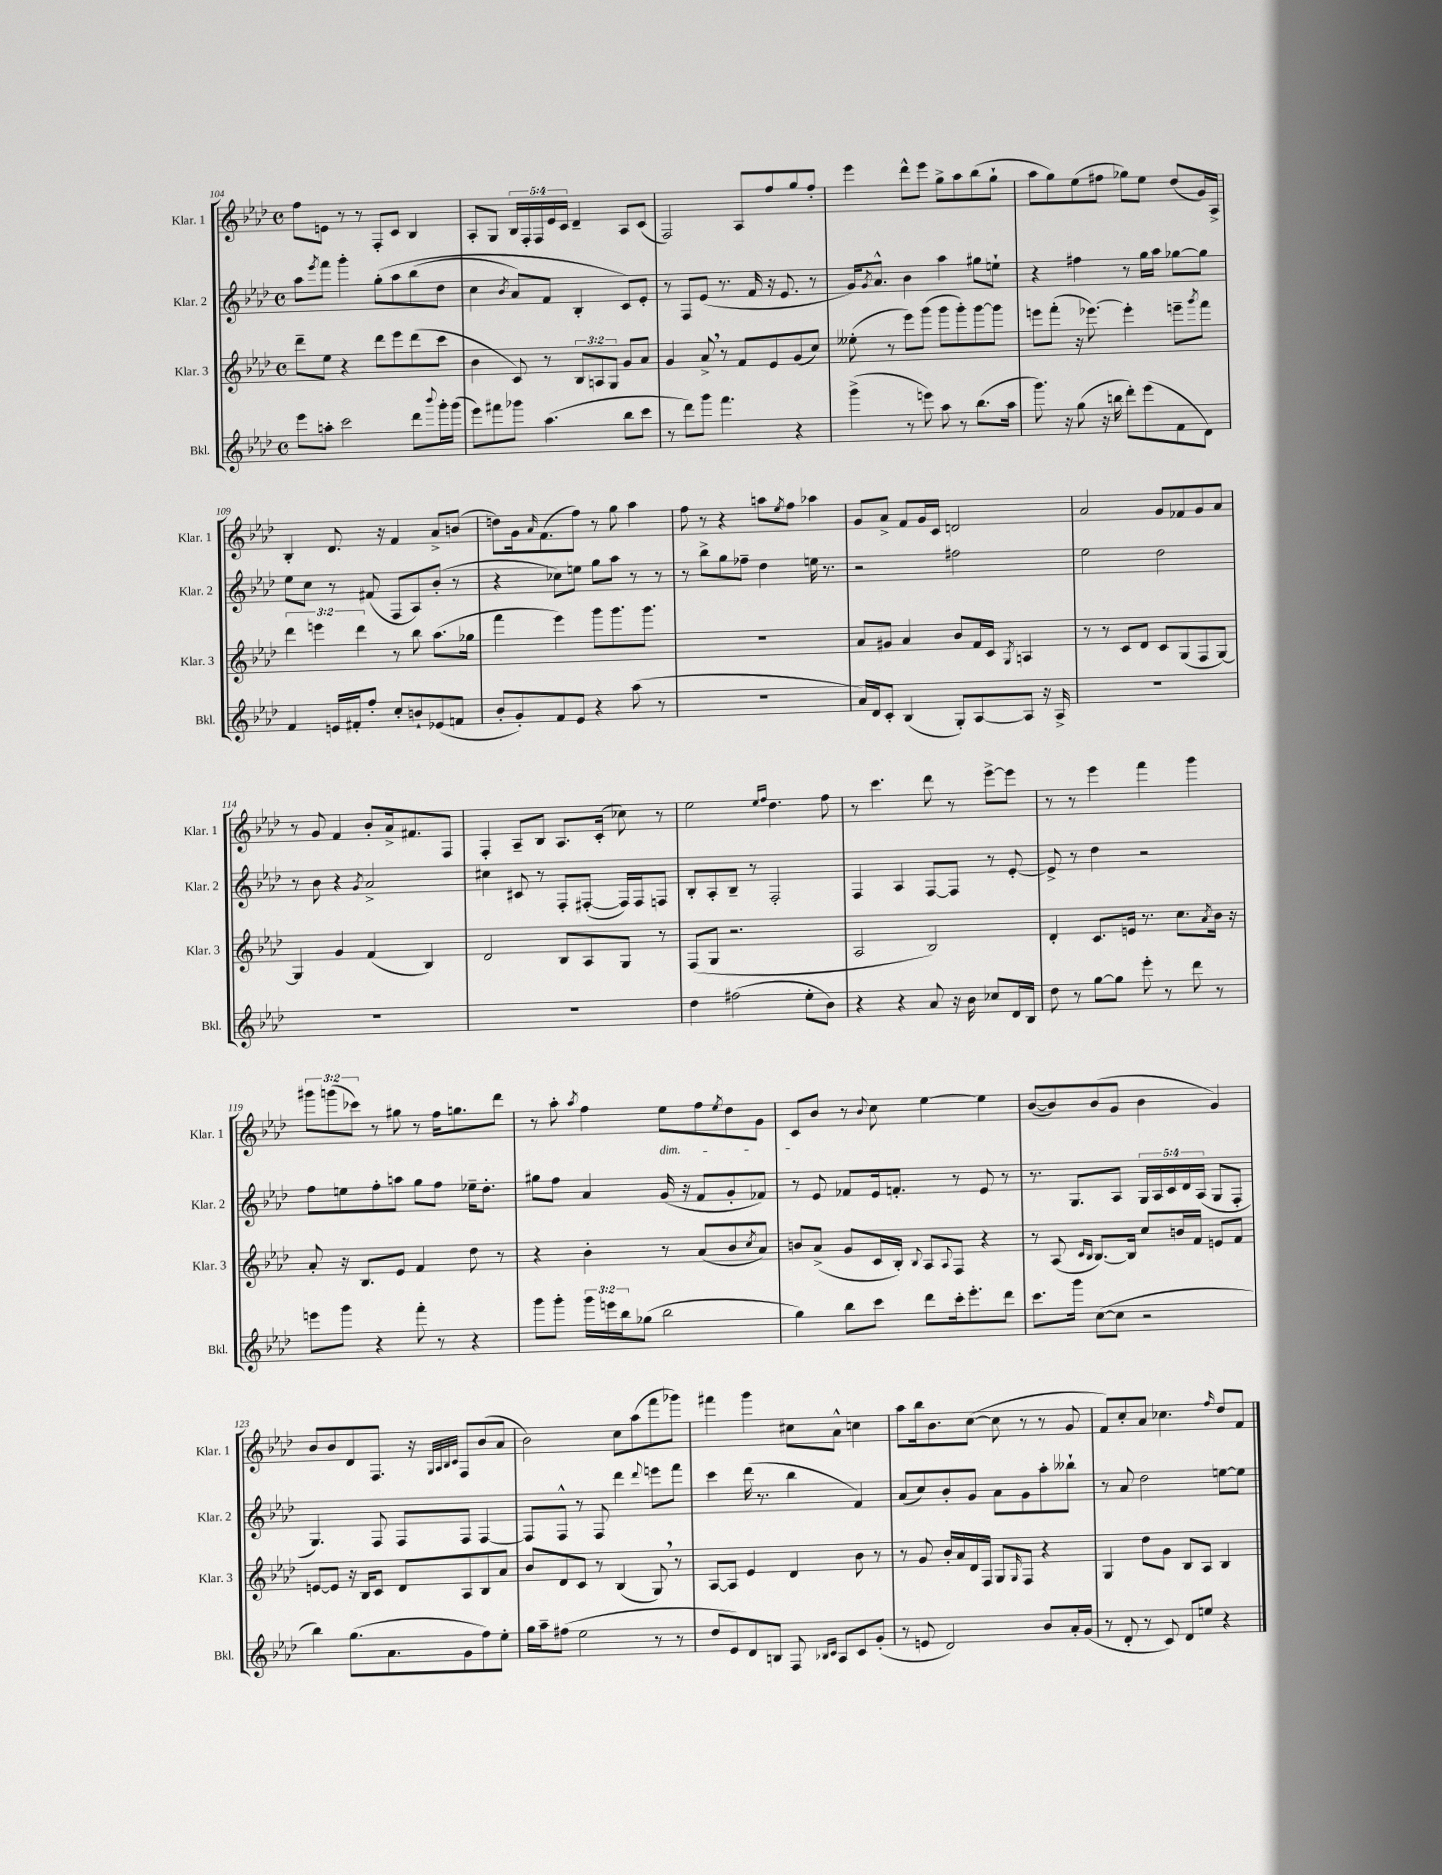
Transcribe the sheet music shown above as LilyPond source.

<<
\new StaffGroup <<
\new Staff = "s0" \with { instrumentName = "Klar. 1" shortInstrumentName = "Klar. 1" } {
    \clef treble \key aes \major \defaultTimeSignature \time 4/4 \override Staff.TupletNumber.text = #tuplet-number::calc-fraction-text
    f''8 e'8 r8 r8 f8-. c'8 bes4 |
    aes8-. g8 \tuplet 5/4 { bes16 f16-. f16 ees'16 c'16 } des'4-- aes8 c'8( |
    f2) aes8 f''8 g''8 f''8-. |
    ees'''4 des'''8-^ ees'''8 g''8-> aes''8 bes''8( g''8-! |
    aes''8 g''8) ees''8( fis''8 ges''8) ees''8 des''8( g'16) aes16-> |
    bes4-. des'8. r16 f'4 aes'8-> b'8( |
    d''8) g'16 \grace { aes'16 } f'8.( f''8) r8 g''8 aes''4 |
    f''8 r8 r4 a''8 \acciaccatura { ees''8 } f''8 aes''4 |
    g'8 aes'8-> f'8 g'16 c'16 d'2 |
    aes'2 g'8 fes'8 g'8 aes'8 |
    r8 g'8 f'4 bes'8-. aes'16-> fis'8. f8 |
    f4-. aes8-- bes8 aes8. c'16-.( ces''8) r8 |
    ees''2 \grace { ees''16 f''16 } des''4. f''8 |
    r8 c'''4. des'''8 r8 ees'''8~-> ees'''8 |
    r8 r8 ees'''4 f'''4 g'''4 |
    \tuplet 3/2 { gis'''8 g'''8( ces'''8) } r8 gis''8 r8 f''16 g''8. des'''8 |
    r8 aes''8-. \acciaccatura { aes''8 } f''4 ees''8\dim f''8 \acciaccatura { ees''8 } des''8 g'8 |
    c'8\! bes'8 r8 \appoggiatura { bes'8 } c''8 ees''4~ ees''4 |
    bes'8~( bes'8) bes'8( g'8 bes'4 g'4) |
    bes'8 bes'8 des'8 f8. r16 \grace { g32 aes32 bes32 c'32 } f8 bes'8( aes'8 |
    bes'2) c''8 aes''8( f'''8 ges'''8) |
    fis'''4 g'''4 cis''8 aes'8-^ c''4 |
    aes''8 bes''16 bes'8. c''8~( c''8 r8 r8 g'8 |
    f'8) c''8-. aes'8 ces''4. \grace { f''16 } des''8 f'8 \bar "|." |
}
\new Staff = "s1" \with { instrumentName = "Klar. 2" shortInstrumentName = "Klar. 2" } {
    \clef treble \key aes \major \defaultTimeSignature \time 4/4 \override Staff.TupletNumber.text = #tuplet-number::calc-fraction-text
    aes''8 \acciaccatura { ees'''8 } f'''8 g'''4-. g''8-.\( aes''8 bes''8( des''8 |
    c''4 \acciaccatura { bes'8 } aes'8) f'8 bes4-. c'8\) ees'8-. |
    r8 f8 ees'8( r8. f'16 r16 ees'8. r8 |
    g'16) \acciaccatura { g'8 } aes'8.-^ bes'4 aes''4 gis''8 e''8-! |
    r4 fis''4 r8 g''16 aes''16 ges''8~ ges''8 |
    ees''8 c''8 r8 fis'8( f8 aes8) bes'8-.( r8 |
    r4 ces''8) e''8 g''8 aes''8 r8 r8 |
    r8 bes''8-> g''8 fes''8-- des''4 e''16 r8. |
    r2 fis''2 |
    ees''2 des''2 |
    r8 bes'8 r4 \acciaccatura { g'8 } aes'2-> |
    cis''4 cis'8 r8 f8-. fis8~-.( fis16) fis16 f8 |
    bes8-. aes8-. bes8-- r8 f2-. |
    f4 aes4 f8~ f8 r8 ees'8~-. |
    ees'8-> r8 des''4 r2 |
    f''8 e''8 f''8-. a''8 g''8 f''8 ees''16-- des''8.-. |
    gis''8 f''8 aes'4 g'16( r16 f'8 g'8-. fes'8) |
    r8 ees'8 fes'8 ees'16 f'8.-. r8 ees'8 r8 |
    r8. g8. aes8 \tuplet 5/4 { g16 aes16 c'16 des'16 aes16( } g8 f8-. |
    g4.) f8 f8 f8 f4~ |
    f8 f8-^ r8 f8 des'''4 \appoggiatura { des'''8 } e'''8 f'''8 |
    c'''4 des'''16( r8. bes''4 f'4) |
    aes'8( c''8) bes'8-. g'8 aes'8 g'8 aes''8-. beses''8-! |
    r8 aes'8 des''2 e''8~ e''8 \bar "|." |
}
\new Staff = "s2" \with { instrumentName = "Klar. 3" shortInstrumentName = "Klar. 3" } {
    \clef treble \key aes \major \defaultTimeSignature \time 4/4 \override Staff.TupletNumber.text = #tuplet-number::calc-fraction-text
    des'''8-- ees''8 r4 des'''8 ees'''8 des'''8( c'''8 |
    bes'4 c'8) r8 \tuplet 3/2 { bes8 a8 g8 } g'8 aes'8 |
    g'4 aes'8-> \breathe r8 f'8 ees'8 g'8( c''8) |
    eeses''8-.( r8 ees'''8) g'''8( g'''8 g'''8-.) g'''8~ g'''8 |
    e'''8 f'''8-.( r16 ees'''8.~) ees'''4-. e'''8-- \acciaccatura { g'''8 } f'''8 |
    \tuplet 3/2 { des'''4 e'''4 des'''4 } r8 bes''8 aes''8.( ges''16 |
    f'''4 ees'''4) g'''8 g'''8. g'''8. |
    R1 |
    aes'8 gis'8 aes'4 bes'8 f'16 c'16 \acciaccatura { g8 } a4 |
    r8 r8 c'8 des'8 c'8 g8( f8 g8~) |
    g4 g'4 f'4( bes4) |
    des'2 bes8 aes8 g8 r8 |
    f8( g8 r2. |
    aes2 bes2) |
    des'4-. c'8. e'16 r8. c''8. \acciaccatura { aes'8 } bes'16 r16 |
    aes'8-. r16 bes8. ees'8 f'4 des''8 r8 |
    r4 bes'4-. r8 aes'8( bes'8 \acciaccatura { c''8 } aes'8) |
    b'8 aes'8->( g'8 c'16 bes16-.) \appoggiatura { bes8 } aes8 \appoggiatura { aes8 } f8 r4 |
    r8 aes8( \grace { c'16 bes16 } bes8.~) bes16 c''8 b'16 f'16 e'8 f'8 |
    e'8~ e'8 r16 bes16 c'8 des'8 aes8 bes8 aes'8 |
    bes'8 des'8 c'8 r8 bes4( g8) \breathe r8 |
    aes8~ aes8 ees'4 des'4 bes'8 r8 |
    r8 g'8 bes'16-. aes'16 des'16 f16 g8 \grace { g16 } f8 r4 |
    g4 des''8 g'8 bes8 aes8 bes4 \bar "|." |
}
\new Staff = "s3" \with { instrumentName = "Bkl." shortInstrumentName = "Bkl." } {
    \clef treble \key aes \major \defaultTimeSignature \time 4/4 \override Staff.TupletNumber.text = #tuplet-number::calc-fraction-text
    ees'''8 a''8-. c'''2 des'''8 \appoggiatura { bes'''8 } g'''16-. g'''16( |
    ees'''8) fis'''8 ges'''8 aes''4.( bes''8 c'''8 |
    r8 des'''8) g'''8 f'''4. r4 |
    g'''4->( r8 e'''8) aes''8 r8 bes''8.( aes''16 |
    g'''8.) r16 g''8( r16 b''16 des'''8-.) ees'''8( f'8 des'8) |
    f'4 e'16 fis'16-. f''8-. c''8-. b'8-! ees'8( f'8 |
    bes'8-. g'8-.) f'8 ees'8 r4 aes''8( r8 |
    R1 |
    aes'16) des'16 c'8-. bes4( g8-.) aes8~ aes8 r16 aes16-> |
    R1 |
    R1 |
    R1 |
    des''4 fis''2( ees''8-. bes'8) |
    r4 r4 aes'8 r16 bes'16 ces''8 des'16 bes16 |
    des''8 r8 g''8~ g''8 ees'''8-. r8 des'''8 r8 |
    e'''8 g'''8 r4 f'''8-. r8 r4 |
    g'''8 g'''8-. \tuplet 3/2 { g'''16 e'''16 bes''16 } ges''8( bes''2 |
    g''4) bes''8 c'''8 des'''8 c'''16-. ees'''8.-. des'''8 |
    c'''8. g'''16 c''8~( c''8 r2 |
    bes''4) g''8.( aes'8. g'8 f''8) ees''8-. |
    g''16 aes''16-- fis''8( ees''2 r8 r8 |
    des''8 ees'8) des'8 b8 f8 \grace { bes16 c'16 } aes8 c'8 g'8-.( |
    r8 e'8 des'2) bes'8 aes'16-. g'16( |
    r8 des'8-. r8 c'8) des'8 e''8 r4 \bar "|." |
}
>>
>>
\layout { \context { \Score currentBarNumber = #104 } }
